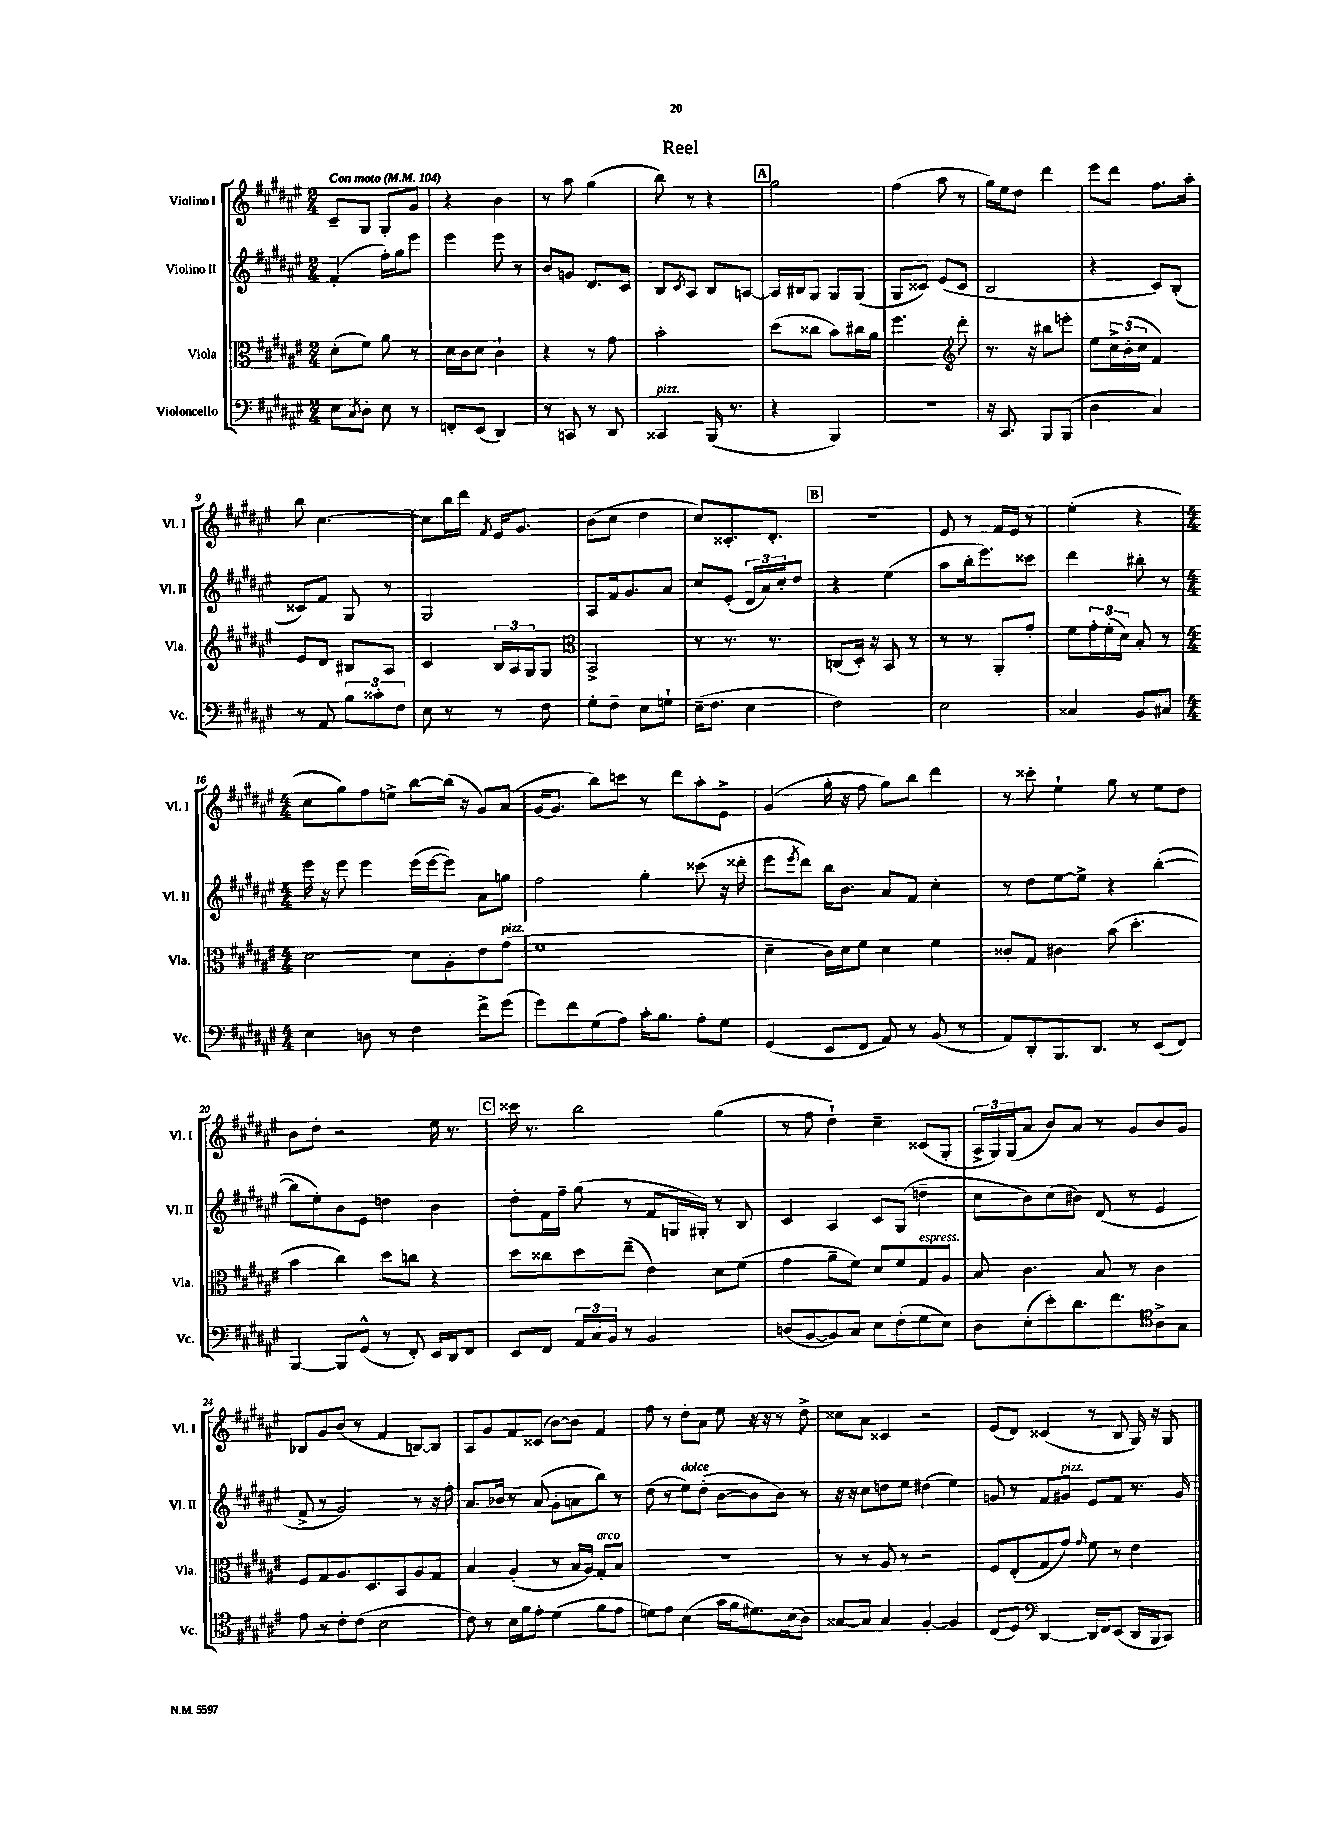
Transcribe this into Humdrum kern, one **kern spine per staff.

**kern	**kern	**kern	**kern
*staff4	*staff3	*staff2	*staff1
*clefF4	*clefC3	*clefG2	*clefG2
*k[f#c#g#d#a#e#]	*k[f#c#g#d#a#e#]	*k[f#c#g#d#a#e#]	*k[f#c#g#d#a#e#]
*M2/4	*M2/4	*M2/4	*M2/4
*MM104	*MM104	*MM104	*MM104
8E#\L	(8d#'\L	(4f#'/	8c#~/L
8qC#/	.	.	.
8D#'\J	8f#\J)	.	8G#/J
8E#\	8a#\	16ff#'\LL)	8G#'/L
.	.	16gg#\J	.
8r	8r	8eee#\J	8g#/J
=	=	=	=
8FF'/L	16d#\LL	4eee#\	4r
.	16c#\J	.	.
(8EE#/J	8d#\J	.	.
4DD#/)	4c#`\	8eee#\	4b\
.	.	8r	.
=	=	=	=
8r	4r	8b/L	8r
8CC/	.	8g/J	8aa#\
8r	8r	8.d#/L	(4gg#\
8DD#/	8g#\	.	.
.	.	16c#/Jk	.
=	=	=	=
4CC##/	2b'\	8B/L	8bb\)
.	.	8qc#/	.
.	.	8A#/J	8r
(16BBB/	.	8B/L	4r
8.r	.	.	.
.	.	[8A/J	.
=	=	=	=
4r	(8dd#\L	16A/]LL	2gg#\
.	.	16B#/J	.
.	8cc##\J	8G#/J	.
4BBB/)	8b\L)	8G#/L	.
.	16cc#\L	(8G#/J	.
.	16a#\JJ	.	.
=	=	=	=
2r	4.ff#\	8G#/L	(4ff#\
.	.	8c##/J)	.
.	.	(8e#/L	8aa#\
*	*clefG2	*	*
.	8ddd#'\	8c##/J	8r
=	=	=	=
16r	8.r	2B/	16gg#\LL)
8.CC#/	.	.	16ee#\J
.	.	.	8dd#\J
.	16r	.	.
8BBB/L	8bb#\L	.	4ddd#\
(8BBB/J	8eee'\J	.	.
=	=	=	=
4D#\	8ee#\L	4r	8eee#\L
.	24cc#^\L	.	8ddd#\J
.	(24b'\	.	.
.	24cc#\JJ	.	.
4C#/)	4f#/)	8c#/L)	8.ff#\L
.	.	(8B'/J	.
.	.	.	16aa#'\Jk
=	=	=	=
8r	8e#/L	8c##/L)	8bb\
8AA#/	8d#/J	8f#/J	[4.cc#\
12B\L	8B#/L	8G#/	.
12c##'\	.	.	.
.	8A#/J	8r	.
12F#\J	.	.	.
=	=	=	=
8E#\	4c#/	2G#/	8cc#\]L
8r	.	.	16bb\L
.	.	.	16ddd#\JJ
.	.	.	8qf#/
8r	24B/LL	.	16e#/LK
.	24A#/	.	.
.	.	.	8.g#/J
.	24G#/J	.	.
8F#\	8G#/J	.	.
=	=	=	=
*	*clefC3	*	*
8G#'\L	2BB^/	8A#/L	(8b\L
8F#~\J	.	16f#/k	8cc#\J
.	.	8.g#/	.
8E#\L	.	.	4dd#\
8G`\J	.	8a#/J	.
=	=	=	=
(16E#~\LK	8r	8cc#/L	8cc#/L)
8.F#\J	.	.	.
.	8.r	(8e#'/J	8.c##'/
4E#\	.	24d#/LL	.
.	.	24a#/)	.
.	8.r	.	8.d#'/J
.	.	24cc#'/J	.
.	.	8dd#/J	.
=	=	=	=
2F#\)	(8C/L	4r	2r
.	16D#'/Jk)	.	.
.	16r	.	.
.	8BB/	(4ee#\	.
.	8r	.	.
=	=	=	=
2E#\	8r	8aa#\L	8e#/
.	8r	16bb'\k	8r
.	.	8.eee#\)	.
.	8AA#'/L	.	16f#/LL
.	.	.	16e#/JJ
.	8g#'/J	8ccc##\J	8r
=	=	=	=
4C##/	8f#\L	4ddd#\	(4ee#'\
.	24g#'\L	.	.
.	(24f#'\	.	.
.	24d#\JJ)	.	.
8BB/L	8B'/	8bb#'\	4r
8C#/J	8r	8r	.
=	=	=	=
*M4/4	*M4/4	*M4/4	*M4/4
4E#\	[2d#\	16eee#\	8cc#\L
.	.	16r	.
.	.	8eee#\	8gg#\)
8D\	.	4eee#\	8ff#\
8r	.	.	8ee^\J
4F#\	8d#\]L	(16eee#\LL	[8bb\L
.	.	[16eee#\J	.
.	8A#'\	8eee#\]J)	(16bb\]Jk
.	.	.	16r
8f#^\L	8e#\	8a#\L	8g#/L)
(8g#\J	(8g#\J	8gg\J	(8a#/J
=	=	=	=
8g#\L)	1f#	2ff#\	[16g#/LK
.	.	.	8.g#/]J
8f#\	.	.	.
(8G#\	.	.	8bb\L)
8A#\J)	.	.	8ccc\J
16c#'\LK	.	4gg#'\	8r
8.B\J	.	.	.
.	.	.	8ddd#\L
8A#'\L	.	(8ccc##\	8aa#'\
8G#\J	.	16r	8e#^\J
.	.	16ddd##'\	.
=	=	=	=
(4GG#/	4d#~\	8eee#\L	(4g#/
.	.	8qeee#/	.
.	.	8ddd#\J)	.
8EE#/L	16c#\LL)	16bb\LK	16gg#'\
.	16d#\J	8.b\J	16r
8FF#/J	8f#\J	.	8ff#\
8AA#/)	4d#\	8a#/L	8gg#\L)
8r	.	8f#/J	8bb\J
(8BB/	4f#\	4cc#'\	4ddd#\
8r	.	.	.
=	=	=	=
8AA#/L)	8c##'/L	8r	8r
8DD#'/	8G#/J	8dd#\L	8ccc##'\
8.BBB/	4c#\	[8ee#\	4ee#`\
.	.	8ee#^\]J	.
8.DD#/J	.	.	.
.	(8b\	4r	8gg#\
8r	4.dd#'\	.	8r
(8EE#/L	.	([4bb'\	8ee#\L
8FF#/J)	.	.	8dd#\J
=	=	=	=
[4BBB/	4b\	8bb\]L	8b\L
.	.	8ee#'\)	8dd#'\J
8BBB/]L	4cc#\)	8b\	2r
(8GG#^^/J	.	8e#\J	.
8r	8dd#\L	4dd\	.
8FF#'/)	8cc\J	.	.
16EE#/LL	4r	4b\	16ee#\
16DD#/J	.	.	8.r
8FF#/J	.	.	.
=	=	=	=
8EE#/L	8dd#\L	8dd#'\L	16ccc##\
.	.	.	8.r
8FF#/J	8cc##\	16f#\L	.
.	.	16ff#~\JJ	.
24AA#/LL	8dd#\	(8gg#\	2bb\
24C#/	.	.	.
24BB/JJ	.	.	.
8r	(8ee#~\J	8r	.
2BB/	4e#\)	8f#/L	.
.	.	16G/L	.
.	.	16G#'/JJ)	.
.	8d#\L	8r	(4gg#\
.	(8f#\J	8B/	.
=	=	=	=
(8D/L	4g#\	4c#/	8r
[8BB/	.	.	8ff#\
8BB/])	8a#~\L	4A#/	4dd#`\)
8C#/J	8f#\J)	.	.
8E#\L	8d#/L	8c#/L	4cc#~\
(8F#'\	8f#/	(8G#/J	.
8G#\	8G#/	4dd~\	(8c##/L
8E#\J)	8A#/J	.	8G#'/J
=	=	=	=
8D#\L	8B/	8cc#\L	24A#^/LL
.	.	.	24G#/)
.	.	.	(24G#/J
(8E#'\	4.c#\	8b\)	8a#/J
8e#'\)	.	(8cc#\	8b/L)
8.d#\	.	8b#\J)	8a#/J
.	8B/	(8d#/	8r
8.f#\	.	.	.
.	8r	8r	8g#/L
8A#^\	4c#\	4e#/	8b/
8G#\J	.	.	8g#/J
=	=	=	=
*clefC4	*	*	*
8e#\	8F#/L	8f#^/	8B-/L
8r	8G#/	8r	8g#/
8c#'\L	8.A#/	2g#/)	(8b/J
(8c#\J	.	.	8r
.	8.D#/	.	.
2B\	.	.	4f#/
.	8BB/	.	.
.	8A#/	8r	[8B/L)
.	8G#/J	16r	8B/]J
.	.	16ff#'\	.
=	=	=	=
8c#\)	4B/	8.a#/L	8A#/L
8r	.	.	8g#/
.	.	16b-/Jk	.
16B\LL	(4A#'/	8r	8f#/
16f#\J	.	.	.
8e#'\J	.	(8a#/	(8c##/J
(4d#\	8r	8g#'\L	[8b\L)
.	16B/LL	8a\	8b\]J
.	16A#/JJ)	.	.
8f#\L	8G#'/L	8bb\J)	4f#/
8e#\J	8B/J	8r	.
=	=	=	=
8d\L)	1r	(8dd#\	8ff#\
8e#\J	.	8r	8r
(4B\	.	8ee#\L)	8dd#'\L
.	.	(8dd#'\J	8a#\J
16g#\LL	.	[8b\L	8ee#\
16f#\J	.	.	.
8.d#\)	.	8b\]	16r
.	.	.	16r
.	.	8b\J)	8r
(16B\k	.	.	.
8A#\J)	.	8r	8dd#^\
=	=	=	=
[8G##/L	8r	16r	8cc##\L
.	.	16r	.
8G##/]J	8r	8cc#\L	8a#\J
4G##/	8A#/	8dd\	4c##/
.	8r	8ee#\J	.
[4F#'/	2r	(4dd#\	2r
4F#/]	.	4ee#\)	.
=	=	=	=
(8C#/L	8F#/L	8g/	(8e#/L
8D#/J)	(8E#'/	8r	8d#/J)
*clefF4	*	*	*
[4DD#/	8G#/	8f#/L	(4c##/
.	8g#/J)	8g#/J	.
.	16qqg#/	.	.
16DD#/]LL	8f#\	8e#/L	8r
16FF#/J	.	.	.
(8EE#/J	8r	8f#/J	8B/
16DD#/LL	4e#\	8.r	16G#/)
16BBB/J	.	.	16r
8CC#/J)	.	.	8G#/
.	.	16g#/	.
==	==	==	==
*-	*-	*-	*-
